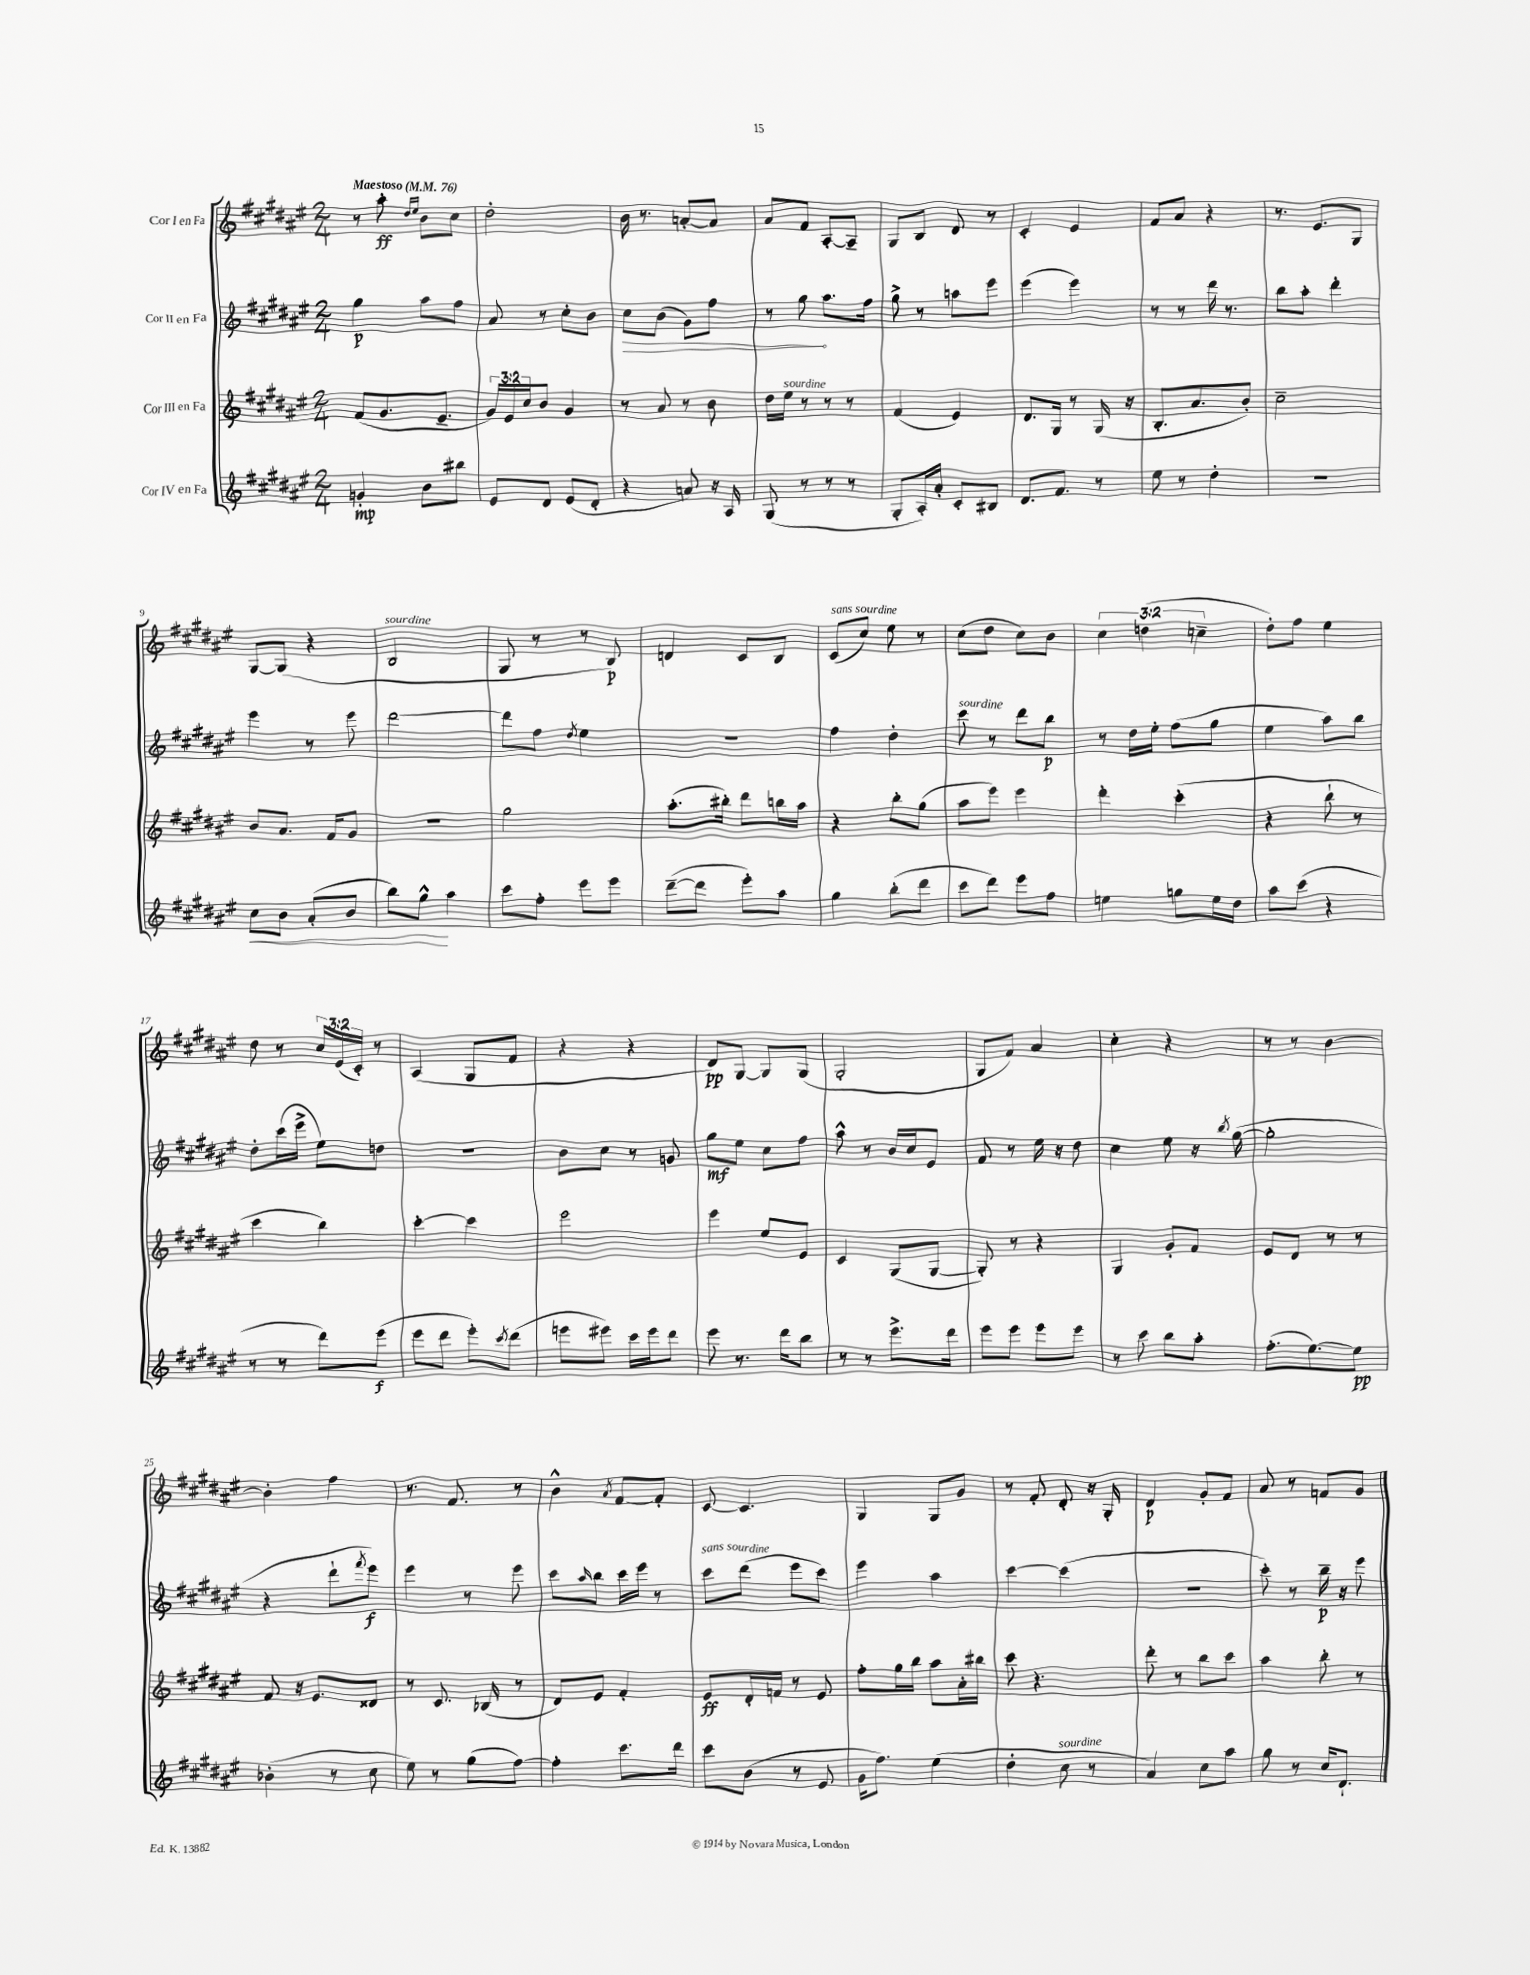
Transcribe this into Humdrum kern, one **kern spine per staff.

**kern	**kern	**kern	**kern
*staff4	*staff3	*staff2	*staff1
*clefG2	*clefG2	*clefG2	*clefG2
*k[f#c#g#d#a#e#]	*k[f#c#g#d#a#e#]	*k[f#c#g#d#a#e#]	*k[f#c#g#d#a#e#]
*M2/4	*M2/4	*M2/4	*M2/4
*MM76	*MM76	*MM76	*MM76
4g'	(8f#	4gg#	8r
.	8.g#	.	8aa#'
.	.	.	16qqdd#
.	.	.	16qqee#
8b	.	8aa#	8b
.	8.e#~	.	.
8bb#	.	8ff#	8cc#
=	=	=	=
8e#	24g#)	8a#	2dd#'
.	24e#	.	.
.	24cc#	.	.
8d#	8b	8r	.
(8e#	4g#	8cc#'	.
8d#'	.	8b	.
=	=	=	=
4r	8r	8cc#	16b
.	.	.	8.r
.	8a#	(8b	.
8a)	8r	8g#)	[8a'
16r	8b	8ff#	8a]
16A#	.	.	.
=	=	=	=
(8G#	16dd#	8r	8a#
.	16ee#	.	.
8r	8r	8gg#	8f#
8r	8r	8.aa#	[8A#'
8r	8r	.	8A#~]
.	.	16ff#	.
=	=	=	=
8G#'	(4f#	8gg#^	8G#
16A#')	.	8r	8B
16a#'	.	.	.
8c#'	4e#)	8aa	8d#
8B#	.	8eee#	8r
=	=	=	=
8.d#	8.d#	(4eee#	4c#'
8.f#	16G#	.	.
.	8r	4eee#)	4e#
8r	(16G#	.	.
.	16r	.	.
=	=	=	=
8ee#	8.B'	8r	8f#
8r	.	8r	8a#
.	8.a#	.	.
4dd#'	.	16ddd#	4r
.	.	8.r	.
.	8b')	.	.
=	=	=	=
2r	2cc#~	8bb	8.r
.	.	8aa#'	.
.	.	.	8.e#
.	.	4ddd#'	.
.	.	.	8G#
=	=	=	=
8cc#	8b	4eee#	[8G#
8b	8.a#	.	(8G#]
(8a#'	.	8r	4r
.	16f#	.	.
8b	8g#	8eee#	.
=	=	=	=
8bb)	2r	[2ddd#	2B
8gg#^^	.	.	.
4aa#	.	.	.
=	=	=	=
8ccc#	2gg#	8ddd#]	8G#
8ff#'	.	8ff#	8r
.	.	8qdd#	.
8eee#	.	4ee#	8r
8eee#	.	.	8B)
=	=	=	=
([8ddd#~	(8.aa#'	2r	4d
8ddd#]	.	.	.
.	16bb#')	.	.
8eee#')	8ddd#	.	8c#
8aa#	16bb	.	8B
.	16aa#	.	.
=	=	=	=
4gg#	4r	4ff#	(8c#
.	.	.	8cc#)
(8bb'	8bb'	4dd#'	8ee#
8ddd#	(8gg#	.	8r
=	=	=	=
8ccc#	8aa#	8ccc#	(8cc#
8ddd#)	8eee#)	8r	8dd#
8eee#	4eee#	8ddd#	8cc#)
8ff#	.	8bb	8b
=	=	=	=
4ee	4ddd#'	8r	6cc#
.	.	16dd#	.
.	.	.	(6dd
.	.	16ee#'	.
8gg	(4ccc#'	(8ff#	.
.	.	.	6cc~
16ee	.	8gg#	.
16dd#	.	.	.
=	=	=	=
8aa#	4r	4ee#	8dd#')
(8ccc#	.	.	8ff#
4r	8bb`	8aa#)	4ee#
.	8r	8bb	.
=	=	=	=
8r	4ccc#	8dd#'	8dd#
8r	.	(16ccc#	8r
.	.	16eee#^	.
8ddd#)	4bb)	8ee#)	24cc#
.	.	.	(24e#
.	.	.	24c#')
(8eee#	.	8dd	8r
=	=	=	=
8eee#	[4ccc#'	2r	(4A#
8ddd#	.	.	.
8eee#')	4ccc#]	.	8G#
8qccc#	.	.	.
(8ddd#	.	.	8f#
=	=	=	=
8eee	2eee#	8b	4r
8eee#)	.	8cc#	.
16ccc#	.	8r	4r
16eee#	.	.	.
8ddd#	.	8g	.
=	=	=	=
8eee#	4eee#	8gg#	8d#)
8.r	.	8ee#	[8G#
.	8ee#	8cc#	8G#]
16ddd#	.	.	.
8bb	8e#	8ff#	(8G#
=	=	=	=
8r	4c#	8aa#^^	2G#'
8r	.	8r	.
8.eee#^	(8G#	16b	.
.	.	16cc#	.
.	[8G#	8e#	.
16ddd#	.	.	.
=	=	=	=
8eee#	8G#'])	8f#	8G#
8eee#	8r	8r	8f#)
8eee#	4r	16ee#	4a#
.	.	16r	.
8eee#	.	8dd#	.
=	=	=	=
8r	4G#	4cc#	4cc#'
8ccc#	.	.	.
8bb	8g#'	8ee#	4r
8aa#'	8f#	16r	.
.	.	8qbb	.
.	.	([16gg#	.
=	=	=	=
(8.ff#'	8e#	2gg#']	8r
.	8d#	.	8r
[8.ee#)	.	.	.
.	8r	.	[4b
8ee#]	8r	.	.
=	=	=	=
(4b-'	8f#	4r	4b']
.	16r	.	.
.	8.e#	.	.
8r	.	8ddd#`	4ff#
.	.	8qfff#	.
8cc#	8d##	8eee#)	.
=	=	=	=
8ee#)	8r	4eee#	8.r
8r	8.c#	.	.
.	.	.	8.f#
(8gg#	.	8r	.
.	(16B-	.	.
[8ff#)	8r	8eee#	8r
=	=	=	=
4ff#']	8d#)	8ccc#	4b^^
.	.	16qqaa#	.
.	8e#	8bb	.
.	.	.	8qa#
8.ccc#	4f#'	16ccc#	[8f#
.	.	16eee#	.
.	.	8r	8f#']
16ddd#	.	.	.
=	=	=	=
8ccc#	8e#	8ccc#	[8c#
(8b	16d#'	(8ddd#	4.c#]
.	16f	.	.
8r	8r	8eee#	.
8e#	8e#	8ccc#)	.
=	=	=	=
16g#	8ff#'	4eee#	4G#
8.ff#)	.	.	.
.	16gg#	.	.
.	16bb	.	.
(4ee#	8aa#	4aa#	8G#
.	16a#'	.	8g#
.	16bb#	.	.
=	=	=	=
4dd#'	8ccc#	[4ccc#	8r
.	4.r	.	8f#'
8cc#	.	(4ccc#]	8d#'
8r	.	.	16r
.	.	.	16G#'
=	=	=	=
4a#)	8ddd#'	2r	4d#
.	8r	.	.
8cc#	8bb	.	8g#'
8aa#	8ccc#	.	8f#
=	=	=	=
8gg#	4aa#	8ccc#')	8a#
8r	.	8r	8r
16cc#	8bb'	16bb~	8f
8.d#`	.	16r	.
.	8r	8eee#	8g#
==	==	==	==
*-	*-	*-	*-
